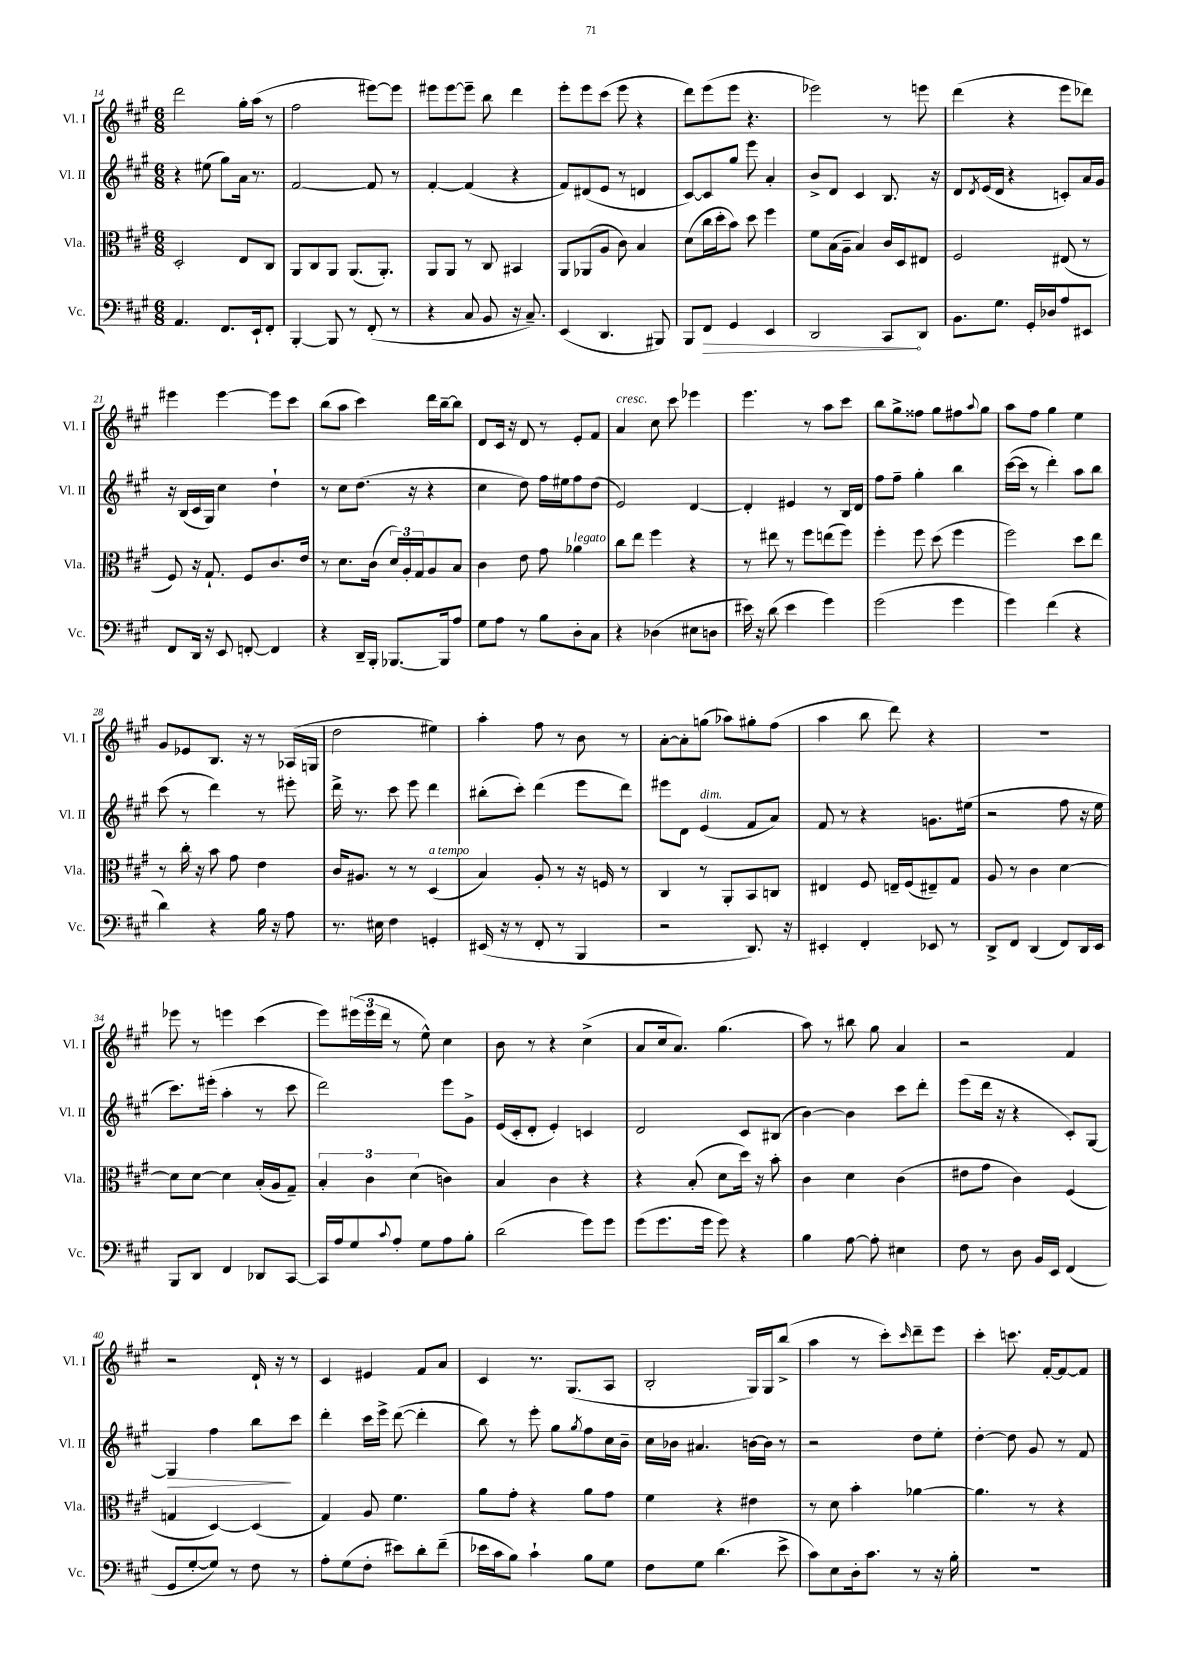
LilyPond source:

<<
\new StaffGroup <<
\new Staff = "s0" \with { instrumentName = "Vl. I" shortInstrumentName = "Vl. I" } {
    \clef treble \key a \major \numericTimeSignature \time 6/8
    d'''2 gis''16-. a''16( r8 |
    fis''2 eis'''8~) eis'''8 |
    eis'''8 eis'''8~ eis'''8-- b''8 d'''4 |
    e'''8-. e'''8 cis'''8( e'''8 r4 |
    d'''8) e'''8( e'''8 r4. |
    ees'''2) r8 e'''8 |
    d'''4( r4 e'''8 des'''8) |
    eis'''4 eis'''4~ eis'''8 cis'''8 |
    b''8( a''8 cis'''4) d'''16 b''16~-- b''8 |
    d'8 cis'16 r16 d'8 r8 e'8-. fis'8 |
    a'4^\markup { \italic "cresc." } cis''8 cis'''8 ees'''4 |
    e'''4. r8 a''8 cis'''8 |
    b''8 gis''8-> fisis''8 gis''8 fis''8 \appoggiatura { a''8 } gis''8 |
    a''8 fis''8 gis''4 e''4 |
    gis'8 ees'8 b8. r16 r8 aes16( g16 |
    d''2 eis''4) |
    a''4-. fis''8 r8 b'8 r8 |
    a'8~-. a'8-. g''8( aes''8) gis''8-. fis''8( |
    a''4 b''8 d'''8) r4 |
    R2. |
    ees'''8 r8 e'''4 cis'''4( |
    e'''8) \tuplet 3/2 { eis'''16( eis'''16 d'''16 } r8 e''8-^) cis''4 |
    b'8 r8 r4 cis''4->( |
    a'8 cis''16 a'8.) gis''4.( |
    a''8) r8 bis''8 gis''8 a'4 |
    r2 fis'4 |
    r2 d'16-! r16 r8 |
    cis'4 eis'4 fis'8 a'8 |
    cis'4 r8. gis8.( a8 |
    b2-. gis16) gis16 b''8->( |
    a''4 r8 cis'''8-.) \grace { cis'''16 } d'''8-- e'''8 |
    cis'''4-. c'''8. fis'16~-. fis'8~ fis'8 \bar "|." |
}
\new Staff = "s1" \with { instrumentName = "Vl. II" shortInstrumentName = "Vl. II" } {
    \clef treble \key a \major \numericTimeSignature \time 6/8
    r4 eis''8( gis''8) a'16 r8. |
    fis'2~ fis'8 r8 |
    fis'4~-. fis'4( r4 |
    fis'8) dis'8( e'8 r8 d'4 |
    cis'8~) cis'8 gis''8 e'''8 a'4-. |
    b'8-> d'8 cis'4 b8. r16 |
    d'8 \acciaccatura { d'8 } e'16( d'16 r4 c'8-.) a'16 gis'16 |
    r16 b16( cis'16 gis16) cis''4 d''4-! |
    r8 cis''8 d''8.( r16 r4 |
    cis''4 d''8) fis''16 eis''16 fis''8 d''8( |
    e'2) d'4~ |
    d'4-. eis'4 r8 b16 d'16 |
    fis''8 fis''8-- gis''4-. b''4 |
    cis'''16~( cis'''16 r8 d'''4-.) a''8 b''8 |
    cis'''8( r8 d'''4) r8 eis'''8-. |
    d'''16-> r8. cis'''8 e'''8 d'''4 |
    bis''8-.( cis'''8-.) d'''4( e'''8 d'''8) |
    eis'''8 d'8 e'4^\markup { \italic "dim." }( fis'8 a'8) |
    fis'8 r8 r4 g'8. eis''16( |
    r2 fis''8 r16 e''16 |
    cis'''8.) eis'''16-.( a''4-. r8 cis'''8 |
    d'''2) e'''8 gis'8-> |
    e'16( cis'16-. d'8-. e'4-.) c'4 |
    d'2 cis'8 bis8( |
    b'4~) b'4 cis'''8 d'''8-. |
    e'''8( d'''16 r16 r4 cis'8-.) gis8~ |
    gis4\> fis''4 b''8\! cis'''8 |
    d'''4-. cis'''16 e'''16-> d'''8~( d'''4-. |
    b''8) r8 e'''8-. gis''8 \acciaccatura { gis''8 } fis''8 cis''16 b'16-- |
    cis''16 bes'16 ais'4. b'16~ b'16 r8 |
    r2 d''8 e''8-. |
    d''4~-. d''8 gis'8 r8 fis'8 \bar "|." |
}
\new Staff = "s2" \with { instrumentName = "Vla." shortInstrumentName = "Vla." } {
    \clef alto \key a \major \numericTimeSignature \time 6/8
    d2-. e8 cis8 |
    a,8 cis8 a,8 a,8.( a,8.-.) |
    a,8 a,8 r8 cis8 bis,4 |
    a,8 aes,8( a8 cis'8) b4 |
    d'8( cis''16 d''16-. b'8) d''8 fis''4 |
    fis'8 b16( a16-- b4) cis'16 d16 eis8 |
    fis2 eis8( r8 |
    fis8) r16 gis8.-! fis8 cis'8. e'16 |
    r8 d'8. cis'16( \tuplet 3/2 { d'16) a16-. gis16 } a8 b8 |
    cis'4 e'8 gis'8 aes'4^\markup { \italic "legato" } |
    cis''8 e''8 fis''4 r4 |
    r8 eis''8 r8 fis''8 e''8( fis''8) |
    fis''4-. fis''8 d''8( fis''4 |
    fis''2) d''8 e''8 |
    r8 cis''16-. r16 b'8 gis'8 e'4 |
    cis'16 ais8. r8 r8 d4^\markup { \italic "a tempo" }( |
    b4) a8-. r8 r16 f16 r8 |
    cis4 r8 a,8-. b,8 c8 |
    eis4 fis8 e16-- fis16( eis8--) gis8 |
    a8 r8 cis'4 d'4~ |
    d'8 d'8~ d'4 b16-.( a16 gis8--) |
    \tuplet 3/2 { b4-. cis'4 d'4( } c'4) |
    b4 cis'4 r4 |
    r4 b8-.( d'8 d''16) r16 b'8-. |
    cis'4 d'4 cis'4( |
    eis'8 gis'8 cis'4) fis4( |
    g4 d4~) d4( |
    gis4) a8 fis'4. |
    a'8 gis'8-. r4 a'8 gis'8 |
    fis'4 r4 eis'4 |
    r8 d'8 b'4-. aes'4~ |
    aes'4. r8 r4 \bar "|." |
}
\new Staff = "s3" \with { instrumentName = "Vc." shortInstrumentName = "Vc." } {
    \clef bass \key a \major \numericTimeSignature \time 6/8
    a,4. fis,8. e,16-! fis,8-. |
    b,,4~-. b,,8 r8 fis,8-.( r8 |
    r4 cis8 b,8 r16 cis8.--) |
    e,4( d,4. bis,,8) |
    b,,8 \once \override Hairpin.circled-tip = ##t fis,8\> gis,4 e,4 |
    d,2 cis,8\! d,8 |
    b,8. gis8. gis,16-. des16 a8 eis,8 |
    fis,8 d,16 r16 e,8 f,8~-. f,4 |
    r4 d,16-- b,,16-. bes,,8.~ bes,,16 a8 |
    gis8 a8 r8 b8 d8-. cis8 |
    r4 des4( eis8 d8 |
    eis'16) r16 d'8( eis'4 gis'4) |
    gis'2( gis'4 |
    gis'4) fis'4( r4 |
    d'4) r4 b16 r16 a8 |
    r8. eis16 fis4 g,4-. |
    eis,16( r16 r8 fis,8-. r8 b,,4 |
    r2 d,8.) r16 |
    eis,4-. fis,4-. ees,8 r8 |
    d,8-> fis,8 d,4( fis,8) d,16 e,16 |
    b,,8 d,8 fis,4 des,8 cis,8~ |
    cis,16 a16 gis8 \appoggiatura { cis'8 } a8-. gis8 a8 b8-. |
    d'2( gis'8) gis'8 |
    gis'8( gis'8. gis'16 gis'8) r4 |
    b4 a8~ a8-. eis4 |
    fis8 r8 d8 b,16 e,16 fis,4( |
    gis,8 gis8~-. gis8) r8 fis8 r8 |
    a8-. gis8( fis8-. eis'8) d'8-. fis'8--( |
    ees'16 cis'16 b8) cis'4-! b8 gis8 |
    fis8 gis8 d'4.( e'8-> |
    cis'8) e8 d16-. cis'8. r8 r16 b16-. |
    r2. \bar "|." |
}
>>
>>
\layout { \context { \Score currentBarNumber = #14 } }
